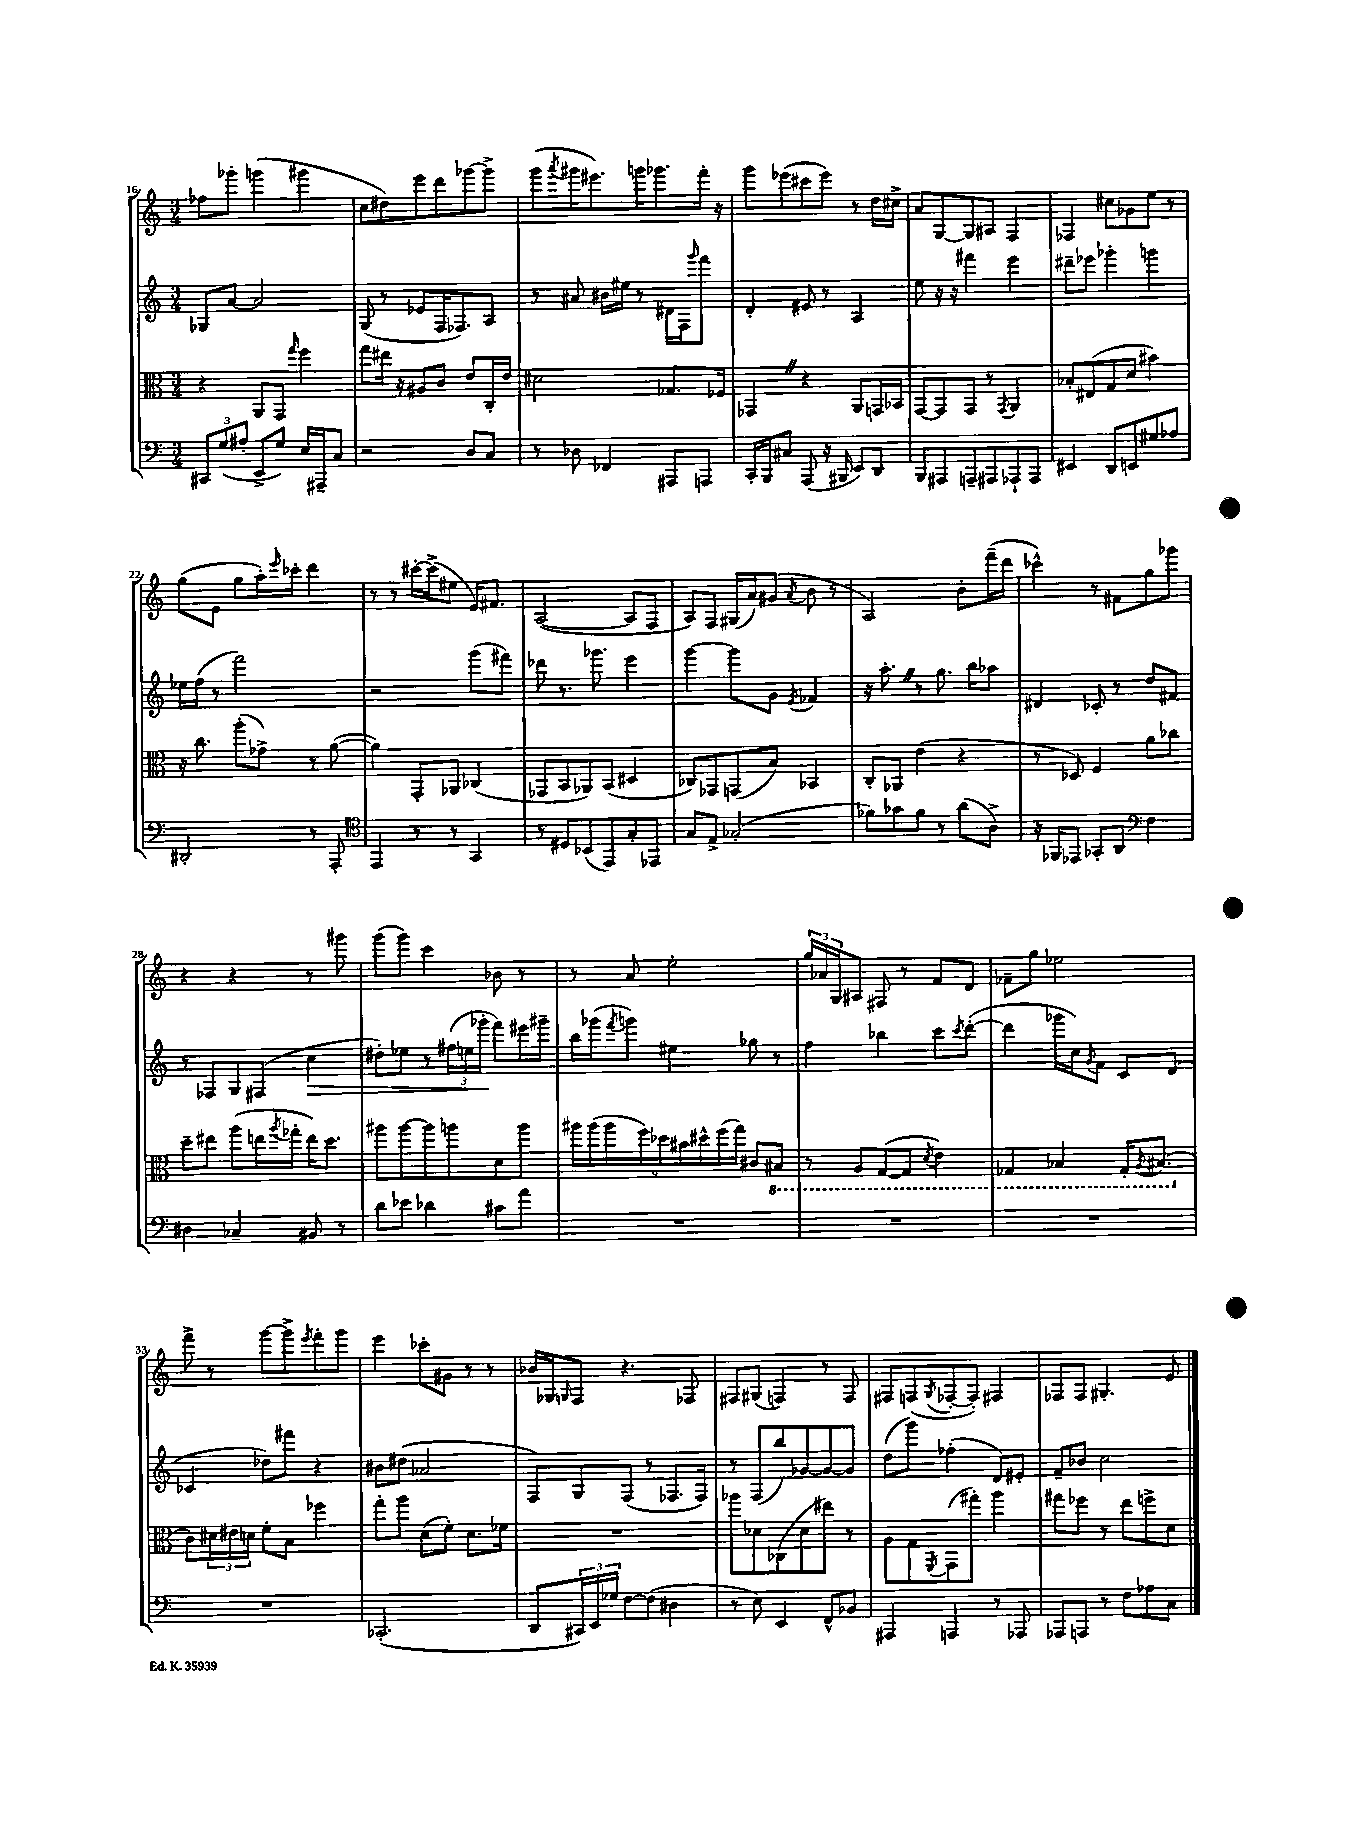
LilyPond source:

<<
\new StaffGroup <<
\new Staff = "s0" {
    \clef treble \key c \major \numericTimeSignature \time 3/4
    fes''8 ges'''8-. g'''4( gis'''4 |
    c''8 dis''8) e'''8 d'''8 ges'''8~ ges'''8-> |
    g'''8( \acciaccatura { a'''8 } gis'''16 eis'''8.) g'''16 ges'''8. f'''16-. r16 |
    g'''8 ees'''8( cis'''8 ees'''8) r8 d''16 cis''16-> |
    a'8 g8~ g8 ais8 f4 |
    fes4 cis''8 ges'8 e''8 r8 |
    g''8( e'8 g''8 a''16-.) \grace { e'''16 } ces'''16-. d'''4 |
    r8 r8 cis'''16~-. cis'''16->( eis''8 e'16) fis'8. |
    a2~( a8 f8 |
    a8) f8 gis16( a'16) gis'8( \acciaccatura { a'8 } b'8 r8 |
    a2) b'8-. f'''16--( d'''16 |
    ces'''4-^) r8 fis'8 g''8 ges'''8 |
    r4 r4 r8 gis'''8 |
    g'''8( g'''8) c'''4 bes'8 r8 |
    r8 a'8 e''2-. |
    \tuplet 3/2 { g''16 aes'16 g16 } ais8 fis8 r8 f'8 d'8 |
    fes'8-- g''8 ees''2 |
    f'''8-> r8 g'''8~ g'''8-> \acciaccatura { e'''8 } f'''8-. g'''8 |
    e'''4 ces'''8-. gis'8 r8 r8 |
    bes'16 ges16 \grace { g16 } f8 r4. fes8 |
    fis8 gis8( f4) r8 f8 |
    fis8 f8( \acciaccatura { g8 } fes8~-. fes8-.) fis4 |
    fes8 fes8 gis4.-. e'8 \bar "|." |
}
\new Staff = "s1" {
    \clef treble \key c \major \numericTimeSignature \time 3/4
    ges8 a'8~ a'2 |
    g8( r8 ees'8 f16 fes8.) a8 |
    r8 ais'8 bis'16 eis''16 r8 dis'16 f16 \grace { g'''16 } f'''8 |
    d'4-. eis'8 r8 a4 |
    e''8 r16 r16 fis'''4 e'''4 |
    dis'''8-- ees'''8 ges'''4-. g'''4 |
    ees''16 f''16( r8 f'''2) |
    r2 g'''8( fis'''8) |
    des'''8 r8. ges'''8. e'''4 |
    g'''4~ g'''8 g'8 \acciaccatura { e'8 } fes'4 |
    r16 a''8.-. \once \override BreathingSign.text = \markup { \musicglyph "scripts.caesura.straight" } \breathe r8 g''8. b''16 aes''8 |
    dis'4 ces'8-. r8 d''8 fis'8 |
    r8 fes8 g8 fis8( c''4\> |
    dis''8-.) ees''8 r8 \tuplet 3/2 { fis''16( e''16 ges'''16-.\! } f'''8) eis'''16 gis'''16-- |
    b''16 ges'''16( \acciaccatura { f'''8 } g'''8) eis''4 ges''8 r8 |
    f''4 bes''4 c'''8 \acciaccatura { c'''8 } d'''8~-.( |
    d'''4 ges'''16 c''16) \acciaccatura { g'8 } f'8 c'8 d'8( |
    ces'4 des''8) fis'''8 r4 |
    bis'8 dis''8( aes'2 |
    f8) g8 f8( r8 fes8. fes16) |
    r8 f8( b''8) ges'8~ ges'8~ ges'8 |
    d''8( g'''8) fes''4-.( d'8) eis'8-. |
    f'8-- bes'8 c''2 \bar "|." |
}
\new Staff = "s2" {
    \clef alto \key c \major \numericTimeSignature \time 3/4
    r4 a,8 g,8 \grace { g''16 } f''4 |
    g''8 eis''16 r16 ais8 c'8 e'8 c16-. e'16 |
    dis'2 ges8. fes16 |
    ges,4 \once \override BreathingSign.text = \markup { \musicglyph "scripts.caesura.straight" } \breathe r4 a,8 g,16 bes,16 |
    g,8~ g,8 g,8 r8 \acciaccatura { g,8 } a,4 |
    bes8-. eis8( g8 d'8 bis'4) |
    r16 c''8. a''8-.( ges'8->) r8 a'8~( |
    a'4) g,8-. aes,8 ces4( |
    ges,8 b,8 aes,8) b,8( dis4 |
    ces8) ges,8 g,8( b8) bes,4 |
    c8-. aes,8 e'4( r4 |
    r8 des8) f4 a'8 ces''8 |
    d''8-- eis''8 a''8( e''16 \acciaccatura { a''8 } ges''16-. e''16) d''8. |
    ais''8 ais''8~ ais''8 a''8 d'8 a''8 |
    \tuplet 9/8 { ais''16 ais''16( ais''16 f''16) des''16 bis'16 dis''16-^ f''16( g''16) } cis'8 \ottava #-1 bis,8 |
    r8 a,8 g,8~( g,8 \acciaccatura { d8 } e4) |
    ges,4 bes,4 ges,16-. \acciaccatura { a,8 } bis,8.( \ottava #0 |
    c'8) \tuplet 3/2 { dis'16 eis'16 d'16 } f'8-. b8 fes''4 |
    g''8-. a''8 d'8( f'8-.) d'8. fes'16 |
    R2. |
    aes''8 des'8 ces8( des'8 eis''8) r8 |
    a8 g8 \acciaccatura { f,8 } g,8( gis''8-.) a''4 |
    gis''8 fes''8 r8 e''8 f''8-> d'8 \bar "|." |
}
\new Staff = "s3" {
    \clef bass \key c \major \numericTimeSignature \time 3/4
    \tuplet 3/2 { cis,8 g8( ais8-. } e,8-> g8) e16 ais,,16-- c8 |
    r2 d8 c8 |
    r8 des8 fes,4 ais,,8 a,,8 |
    c,16-. b,,16 cis8 a,,8( r16 bis,,16 e,8) d,8 |
    b,,8 ais,,8 a,,8-- ais,,8 aes,,8-! aes,,8 |
    eis,4 d,8 e,8 gis8 aes8 |
    dis,2-. r8 a,,8-. |
    \clef tenor e,4 r8 r8 g,4 |
    r8 dis8 bes,8( e,8) g8-. ees,8 |
    g8 e8-> ges2-.( |
    fes'8) ges'8 fes'8 r8 a'8( a8->) |
    r16 fes,16 ees,8 ges,8-. a,8 \clef bass f4 |
    dis4 ces4-- bis,8 r8 |
    d'8 ees'8 des'4 cis'8 a'8 |
    R2. |
    R2. |
    R2. |
    R2. |
    ces,2.-.( |
    d,8 \tuplet 3/2 { cis,16) e,16 ges16 } f8~ f8( dis4 |
    r8 e8) e,4 f,8-^ bes,8 |
    ais,,4 a,,4 r8 aes,,8 |
    aes,,8 a,,8 r8 f8 aes8 c8 \bar "|." |
}
>>
>>
\layout { \context { \Score currentBarNumber = #16 } }
